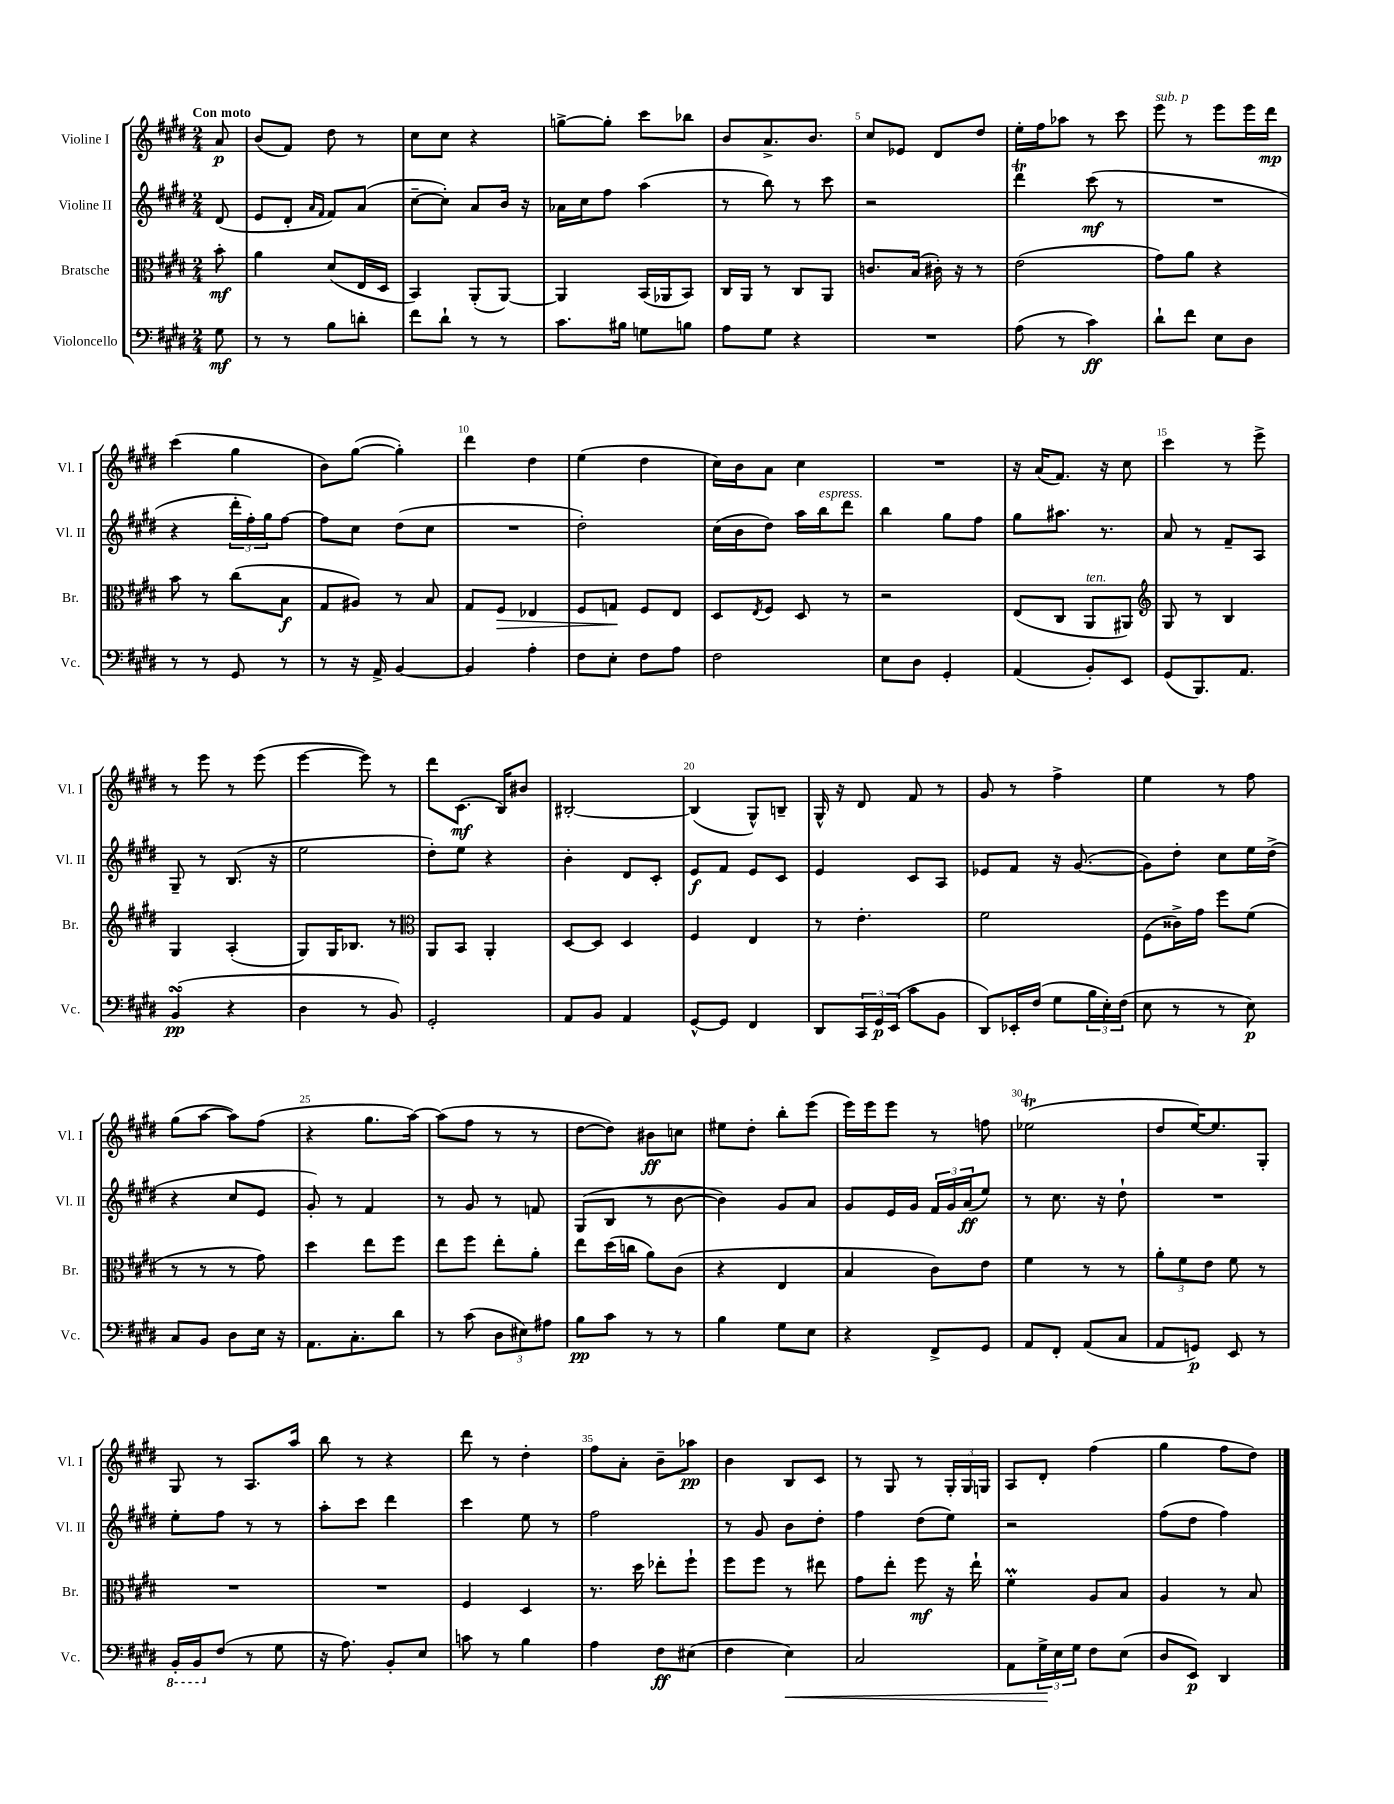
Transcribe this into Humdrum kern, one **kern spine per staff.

**kern	**dynam	**kern	**dynam	**kern	**dynam	**kern	**dynam
*part4	*part4	*part3	*part3	*part2	*part2	*part1	*part1
*staff4	*staff4	*staff3	*staff3	*staff2	*staff2	*staff1	*staff1
*I"Violoncello	*	*I"Bratsche	*	*I"Violine II	*	*I"Violine I	*
*I'Vc.	*	*I'Br.	*	*I'Vl. II	*	*I'Vl. I	*
*clefF4	*	*clefC3	*	*clefG2	*	*clefG2	*
*k[f#c#g#d#]	*	*k[f#c#g#d#]	*	*k[f#c#g#d#]	*	*k[f#c#g#d#]	*
*M2/4	*	*M2/4	*	*M2/4	*	*M2/4	*
=	=	=	=	=	=	=	=
!	!	!	!	!	!	!LO:TX:a:B:t=Con moto	!
8G#\	mf	8b'\	mf	(8d#/	.	8a/	p
=1	=1	=1	=1	=1	=1	=1	=1
8r	.	4a\	.	8e/L	.	(8b/L	.
8r	.	.	.	8d#'/J	.	8f#/J)	.
.	.	.	.	16qqa/LL	.	.	.
.	.	.	.	16qqf#/JJ	.	.	.
8B\L	.	(8d#/L	.	8f#/L)	.	8dd#\	.
8dn'\J	.	16E/L	.	(8a/J	.	8r	.
.	.	16D#/JJ	.	.	.	.	.
=2	=2	=2	=2	=2	=2	=2	=2
8f#\L	.	4BB/)	.	[8cc#~\L	.	8cc#\L	.
8d#`\J	.	.	.	8cc#'\J])	.	8cc#\J	.
8r	.	(8AA'/L	.	8a/L	.	4r	.
8r	.	[8AA/J)	.	16b/Jk	.	.	.
.	.	.	.	16r	.	.	.
=3	=3	=3	=3	=3	=3	=3	=3
8.c#\L	.	4AA/]	.	16a-X\LL	.	[8ggn^\L	.
.	.	.	.	16cc#\J	.	.	.
.	.	.	.	8ff#\J	.	8gg'\J]	.
16B#X\Jk	.	.	.	.	.	.	.
8Gn\L	.	(16BB/LL	.	(4aa\	.	8ccc#\L	.
.	.	16AA-X/J	.	.	.	.	.
8Bn\J	.	8BB/J)	.	.	.	8bb-X\J	.
=4	=4	=4	=4	=4	=4	=4	=4
8A\L	.	16C#/LL	.	8r	.	8b/L	.
.	.	16AA/JJ	.	.	.	.	.
8G#\J	.	8r	.	8bb\)	.	8.a^/	.
4r	.	8C#/L	.	8r	.	.	.
.	.	.	.	.	.	8.b/J	.
.	.	8AA/J	.	8ccc#\	.	.	.
=5	=5	=5	=5	=5	=5	=5	=5
2r	.	8.cn/L	.	2r	.	8cc#/L	.
.	.	.	.	.	.	8e-X/J	.
.	.	(16B/Jk	.	.	.	.	.
.	.	16c#X'\)	.	.	.	8d#/L	.
.	.	16r	.	.	.	.	.
.	.	8r	.	.	.	8dd#/J	.
=6	=6	=6	=6	=6	=6	=6	=6
(8A\	.	(2e\	.	4ddd#t\	.	16ee'\LL	.
.	.	.	.	.	.	16ff#\J	.
8r	.	.	.	.	.	8aa-X\J	.
4c#\)	ff	.	.	(8ccc#\	mf	8r	.
.	.	.	.	8r	.	8ccc#\	.
=7	=7	=7	=7	=7	=7	=7	=7
!	!	!	!	!	!	!LO:TX:a:i:t=sub. p	!
8d#`\L	.	8g#\L)	.	2r	.	8eee\	.
8f#\J	.	8a\J	.	.	.	8r	.
8E\L	.	4r	.	.	.	8eee\L	.
8D#\J	.	.	.	.	.	16eee\L	.
.	.	.	.	.	.	16ddd#\JJ	mp
!!LO:LB:g=z
=8	=8	=8	=8	=8	=8	=8	=8
8r	.	8b\	.	4r	.	(4ccc#\	.
8r	.	8r	.	.	.	.	.
8GG#/	.	(8cc#\L	.	24ddd#'\LL	.	4gg#\	.
.	.	.	.	24ff#'\)	.	.	.
.	.	.	.	24gg#\J	.	.	.
8r	.	8B\J	f	[8ff#\J	.	.	.
=9	=9	=9	=9	=9	=9	=9	=9
8r	.	8G#/L	.	8ff#\L]	.	8b\L)	.
16r	.	8A#X/J)	.	8cc#\J	.	([8gg#\J	.
16AA^/	.	.	.	.	.	.	.
[4BB/	.	8r	.	(8dd#\L	.	4gg#'\])	.
.	.	8B/	.	8cc#\J	.	.	.
=10	=10	=10	=10	=10	=10	=10	=10
4BB/]	.	8G#/L	.	2r	.	4ddd#\	.
!	!	!	!LO:HP:b	!	!	!	!
.	.	8F#/J	>	.	.	.	.
4A'\	.	4E-X/	.	.	.	4dd#\	.
=11	=11	=11	=11	=11	=11	=11	=11
8F#\L	.	8F#/L	.	2dd#'\)	.	(4ee\	.
8E'\J	.	8Gn/J	.	.	.	.	.
8F#\L	.	8F#/L	]	.	.	4dd#\	.
8A\J	.	8E/J	.	.	.	.	.
=12	=12	=12	=12	=12	=12	=12	=12
2F#\	.	8D#/L	.	(16cc#\LL	.	16cc#\LL)	.
.	.	.	.	16b\J	.	16b\J	.
.	.	8qE/	.	.	.	.	.
.	.	8F#/J	.	8dd#\J)	.	8a\J	.
.	.	8D#/	.	16aa\LL	.	4cc#\	.
!	!	!	!	!LO:TX:a:i:t=espress.	!	!	!
.	.	.	.	16bb\J	.	.	.
.	.	8r	.	8ddd#\J	.	.	.
=13	=13	=13	=13	=13	=13	=13	=13
8E\L	.	2r	.	4bb\	.	2r	.
8D#\J	.	.	.	.	.	.	.
4GG#'/	.	.	.	8gg#\L	.	.	.
.	.	.	.	8ff#\J	.	.	.
=14	=14	=14	=14	=14	=14	=14	=14
(4AA/	.	(8E/L	.	8gg#\L	.	16r	.
.	.	.	.	.	.	(16a/KL	.
.	.	8C#/J	.	8.aa#X\J	.	8.f#/J)	.
!	!	!LO:TX:a:i:t=ten.	!	!	!	!	!
8BB'/L)	.	8AA/L	.	.	.	.	.
.	.	.	.	8.r	.	16r	.
8EE/J	.	8AA#X/J)	.	.	.	8cc#\	.
=15	=15	=15	=15	=15	=15	=15	=15
*	*	*clefG2	*	*	*	*	*
(8GG#/L	.	8G#/	.	8a/	.	4ccc#\	.
8.BBB/)	.	8r	.	8r	.	.	.
.	.	4B/	.	8f#~/L	.	8r	.
8.AA/J	.	.	.	.	.	.	.
.	.	.	.	8A/J	.	8eee^\	.
!!LO:LB:g=z
=16	=16	=16	=16	=16	=16	=16	=16
(4BBsSSS/	pp	4G#/	.	8G#~/	.	8r	.
.	.	.	.	8r	.	8eee\	.
4r	.	(4A'/	.	(8.B/	.	8r	.
.	.	.	.	.	.	(8eee\	.
.	.	.	.	16r	.	.	.
=17	=17	=17	=17	=17	=17	=17	=17
4D#\	.	8G#/L)	.	2ee\	.	[4eee\	.
.	.	16G#/K	.	.	.	.	.
.	.	8.B-X/J	.	.	.	.	.
8r	.	.	.	.	.	8eee\])	.
8BB/)	.	8r	.	.	.	8r	.
=18	=18	=18	=18	=18	=18	=18	=18
*	*	*clefC3	*	*	*	*	*
2GG#'/	.	8AA/L	.	8dd#'\L)	.	8ddd#\L	.
.	.	8BB/J	.	8ee\J	.	(8.c#\J	mf
.	.	4AA'/	.	4r	.	.	.
.	.	.	.	.	.	16B/KL)	.
.	.	.	.	.	.	8b#X/J	.
=19	=19	=19	=19	=19	=19	=19	=19
8AA/L	.	[8D#/L	.	4b'\	.	[2B#X'/	.
8BB/J	.	8D#/J]	.	.	.	.	.
4AA/	.	4D#/	.	8d#/L	.	.	.
.	.	.	.	8c#'/J	.	.	.
=20	=20	=20	=20	=20	=20	=20	=20
[8GG#^^/L	.	4F#/	.	8e/L	f	(4B#/]	.
8GG#/J]	.	.	.	8f#/J	.	.	.
4FF#/	.	4E/	.	8e/L	.	8G#^^/L)	.
.	.	.	.	8c#/J	.	8Bn~/J	.
=21	=21	=21	=21	=21	=21	=21	=21
8DD#/L	.	8r	.	4e/	.	16G#^^/	.
.	.	.	.	.	.	16r	.
24CC#/L	.	4.e'\	.	.	.	8d#/	.
24GG#/	p	.	.	.	.	.	.
(24EE/JJ	.	.	.	.	.	.	.
8c#\L	.	.	.	8c#/L	.	8f#/	.
8BB\J	.	.	.	8A/J	.	8r	.
=22	=22	=22	=22	=22	=22	=22	=22
8DD#/L)	.	2f#\	.	8e-X/L	.	8g#/	.
16EE-X'/L	.	.	.	8f#/J	.	8r	.
(16F#/JJ	.	.	.	.	.	.	.
8G#\L	.	.	.	16r	.	4ff#^\	.
.	.	.	.	([8.g#/	.	.	.
24B\L	.	.	.	.	.	.	.
24E'\)	.	.	.	.	.	.	.
(24F#\JJ	.	.	.	.	.	.	.
=23	=23	=23	=23	=23	=23	=23	=23
8E\	.	(8F#\L	.	8g#\L])	.	4ee\	.
8r	.	16c##X^\L)	.	8dd#'\J	.	.	.
.	.	16g#\JJ	.	.	.	.	.
8r	.	8ff#\L	.	8cc#\L	.	8r	.
8E\)	p	(8f#\J	.	16ee\L	.	8ff#\	.
.	.	.	.	(16dd#^\JJ	.	.	.
!!LO:LB:g=z
=24	=24	=24	=24	=24	=24	=24	=24
8C#/L	.	8r	.	4r	.	(8gg#\L	.
8BB/J	.	8r	.	.	.	[8aa\J	.
8D#\L	.	8r	.	8cc#/L	.	8aa\L])	.
16E\Jk	.	8g#\)	.	8e/J	.	(8ff#\J	.
16r	.	.	.	.	.	.	.
=25	=25	=25	=25	=25	=25	=25	=25
8.AA\L	.	4dd#\	.	8g#'/)	.	4r	.
.	.	.	.	8r	.	.	.
8.C#'\	.	.	.	.	.	.	.
.	.	8ee\L	.	4f#/	.	8.gg#\L	.
8d#\J	.	8ff#\J	.	.	.	.	.
.	.	.	.	.	.	[16aa\Jk)	.
=26	=26	=26	=26	=26	=26	=26	=26
8r	.	8ee\L	.	8r	.	(8aa\L]	.
(8c#\	.	8ff#\J	.	8g#/	.	8ff#\J	.
12D#\L	.	8ee'\L	.	8r	.	8r	.
12E#X\)	.	.	.	.	.	.	.
.	.	8a'\J	.	8fn/	.	8r	.
12A#X\J	.	.	.	.	.	.	.
=27	=27	=27	=27	=27	=27	=27	=27
8B\L	pp	8ee\L	.	(8G#/L	.	[8dd#\L	.
8c#\J	.	(16dd#\L	.	8B/J	.	8dd#\J])	.
.	.	16ccn\JJ	.	.	.	.	.
8r	.	8a\L)	.	8r	.	8b#X\L	ff
8r	.	(8c#\J	.	[8b\	.	8ccn\J	.
=28	=28	=28	=28	=28	=28	=28	=28
4B\	.	4r	.	4b\])	.	8ee#X\L	.
.	.	.	.	.	.	8dd#'\J	.
8G#\L	.	4E/	.	8g#/L	.	8bb'\L	.
8E\J	.	.	.	8a/J	.	(8eee\J	.
=29	=29	=29	=29	=29	=29	=29	=29
4r	.	4B/	.	8g#/L	.	16eee\LL)	.
.	.	.	.	.	.	16eee\J	.
.	.	.	.	16e/L	.	8eee\J	.
.	.	.	.	16g#/JJ	.	.	.
8FF#^/L	.	8c#\L)	.	24f#/LL	.	8r	.
.	.	.	.	24g#/	.	.	.
.	.	.	.	(24a/J	ff	.	.
8GG#/J	.	8e\J	.	8ee/J)	.	8ffn\	.
=30	=30	=30	=30	=30	=30	=30	=30
8AA/L	.	4f#\	.	8r	.	(2ee-XT\	.
8FF#'/J	.	.	.	8.cc#\	.	.	.
(8AA/L	.	8r	.	.	.	.	.
.	.	.	.	16r	.	.	.
8C#/J	.	8r	.	8dd#`\	.	.	.
=31	=31	=31	=31	=31	=31	=31	=31
8AA/L	.	12a'\L	.	2r	.	8dd#/L	.
.	.	12f#\	.	.	.	.	.
8GGn/J)	p	.	.	.	.	[16ee/K)	.
.	.	12e\J	.	.	.	.	.
.	.	.	.	.	.	8.ee/]	.
8EE/	.	8f#\	.	.	.	.	.
8r	.	8r	.	.	.	8G#'/J	.
!!LO:LB:g=z
=32	=32	=32	=32	=32	=32	=32	=32
*8ba	*	*	*	*	*	*	*
16BBB'/LL	.	2r	.	8ee'\L	.	8G#/	.
16BBB/J	.	.	.	.	.	.	.
*X8ba	*	*	*	*	*	*	*
(8F#/J	.	.	.	8ff#\J	.	8r	.
8r	.	.	.	8r	.	8.A/L	.
8G#\	.	.	.	8r	.	.	.
.	.	.	.	.	.	16aa/Jk	.
=33	=33	=33	=33	=33	=33	=33	=33
16r	.	2r	.	8aa'\L	.	8bb\	.
8.A\)	.	.	.	.	.	.	.
.	.	.	.	8ccc#\J	.	8r	.
8BB'/L	.	.	.	4ddd#\	.	4r	.
8E/J	.	.	.	.	.	.	.
=34	=34	=34	=34	=34	=34	=34	=34
8cn\	.	4F#/	.	4ccc#\	.	8ddd#\	.
8r	.	.	.	.	.	8r	.
4B\	.	4D#/	.	8ee\	.	4dd#'\	.
.	.	.	.	8r	.	.	.
=35	=35	=35	=35	=35	=35	=35	=35
4A\	.	8.r	.	2ff#\	.	8ff#\L	.
.	.	.	.	.	.	8a'\J	.
.	.	16dd#\	.	.	.	.	.
8F#\L	ff	8ee-X'\L	.	.	.	8b~\L	.
(8E#X\J	.	8ff#`\J	.	.	.	8aa-X\J	pp
=36	=36	=36	=36	=36	=36	=36	=36
4F#\	.	8ff#\L	.	8r	.	4b\	.
.	.	8ff#\J	.	8g#/	.	.	.
!	!LO:HP:b	!	!	!	!	!	!
4E\)	<	8r	.	8b\L	.	8B/L	.
.	.	8ee#X\	.	8dd#'\J	.	8c#/J	.
=37	=37	=37	=37	=37	=37	=37	=37
2C#/	.	8g#\L	.	4ff#\	.	8r	.
.	.	8ee'\J	.	.	.	8G#/	.
.	.	8ff#\	mf	(8dd#\L	.	8r	.
.	.	16r	.	8ee\J)	.	24G#'/LL	.
.	.	.	.	.	.	24G#/	.
.	.	16ee`\	.	.	.	.	.
.	.	.	.	.	.	24Gn/JJ	.
=38	=38	=38	=38	=38	=38	=38	=38
8AA\L	.	4f#M'\	.	2r	.	8A/L	.
24G#^\L	.	.	.	.	.	8d#'/J	.
24E\	[	.	.	.	.	.	.
24G#\JJ	.	.	.	.	.	.	.
8F#\L	.	8A/L	.	.	.	(4ff#\	.
(8E\J	.	8B/J	.	.	.	.	.
=39	=39	=39	=39	=39	=39	=39	=39
8D#/L	.	4A/	.	(8ff#\L	.	4gg#\	.
8EE/J)	p	.	.	8dd#\J	.	.	.
4DD#/	.	8r	.	4ff#\)	.	8ff#\L	.
.	.	8B/	.	.	.	8dd#\J)	.
==	==	==	==	==	==	==	==
*-	*-	*-	*-	*-	*-	*-	*-
